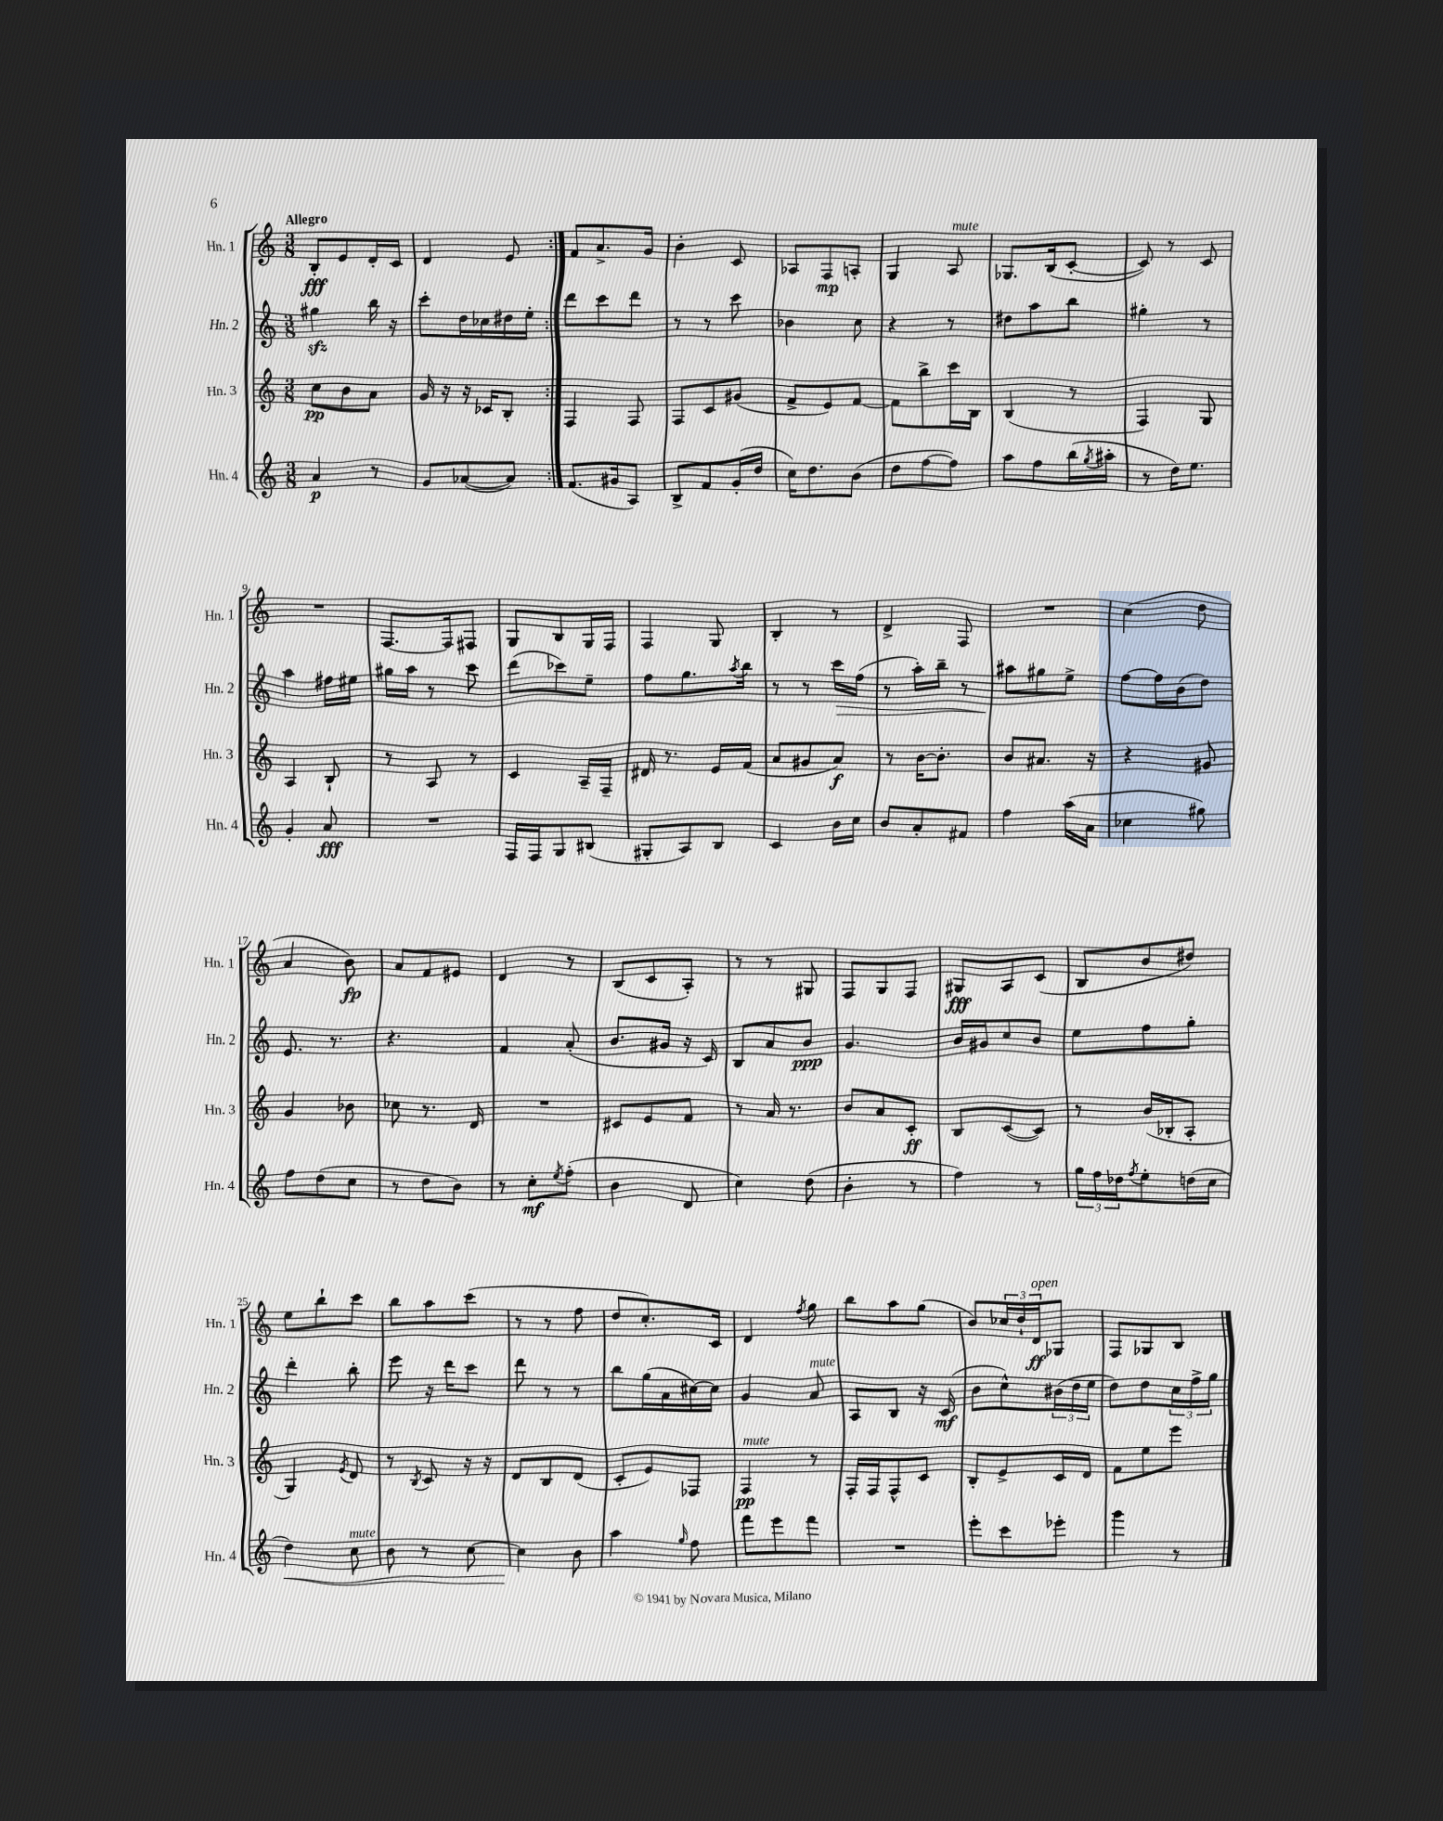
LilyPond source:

<<
\new StaffGroup <<
\new Staff = "s0" \with { instrumentName = "Hn. 1" shortInstrumentName = "Hn. 1" } {
    \clef treble \key c \major \numericTimeSignature \time 3/8 \tempo "Allegro"
    \repeat volta 2 { b8-.\fff e'8 d'16-. c'16 |
    d'4 e'8 | }
    f'8 a'8.-> g'16 |
    b'4-. c'8 |
    aes8 f8\mp a8-. |
    g4 a8^\markup { \italic "mute" } |
    ges8. b16( c'8~-. |
    c'8) r8 c'8 |
    R4. |
    f8.~ f16 fis8 |
    g8 b8 g16 f16 |
    f4 g8 |
    b4-. r8 |
    d'4-> f8 |
    R4. |
    c''4( d''8 |
    a'4 b'8\fp) |
    a'8 f'8 eis'8 |
    d'4 r8 |
    b8( c'8 a8-.) |
    r8 r8 gis8 |
    f8 g8 f8 |
    gis8\fff a8 c'8( |
    b8 b'8 dis''8) |
    e''8 b''8-! c'''8 |
    b''8 a''8 c'''8( |
    r8 r8 f''8 |
    d''8 c''8.-.) c'16 |
    d'4 \acciaccatura { f''8 } g''8 |
    b''8 a''8 g''8( |
    b'8) \tuplet 3/2 { ces''16 d''16-! d'16\ff^\markup { \italic "open" } } ges8 |
    f8 ges8 b8 \bar "|." |
}
\new Staff = "s1" \with { instrumentName = "Hn. 2" shortInstrumentName = "Hn. 2" } {
    \clef treble \key c \major \numericTimeSignature \time 3/8
    \repeat volta 2 { gis''4\sfz b''16 r16 |
    c'''8-. d''16 ces''16 dis''16 e''16-. | }
    d'''8 c'''8 d'''8 |
    r8 r8 c'''8 |
    bes'4 c''8 |
    r4 r8 |
    dis''8 a''8 b''8 |
    gis''4-. r8 |
    a''4 fis''16 eis''16 |
    gis''16 a''16 r8 c'''8 |
    d'''8( ces'''8) e''8-- |
    f''8 g''8. \acciaccatura { a''8 } b''16 |
    r8 r8 c'''16\> f''16( |
    r8 a''16-.) b''16-- r8 |
    ais''8\! gis''8 e''8-> |
    f''8~ f''16 b'16( d''8) |
    e'8. r8. |
    r4. |
    f'4 a'8-.( |
    b'8. gis'16 r16 c'16) |
    b8 a'8 b'8\ppp |
    g'4. |
    b'16 gis'16 c''8 b'8 |
    e''8 f''8 g''8-. |
    d'''4-. b''8-. |
    e'''8 r16 d'''16 c'''8 |
    d'''8 r8 r8 |
    b''8 g''16( a'16 cis''16~) cis''16 |
    g'4 a'8^\markup { \italic "mute" } |
    a8 b8 r16 c'16\mf( |
    b'8 c''8-^) \tuplet 3/2 { bis'16( d''16 e''16 } |
    d''8) d''8 \tuplet 3/2 { c''16 f''16-> g''16 } \bar "|." |
}
\new Staff = "s2" \with { instrumentName = "Hn. 3" shortInstrumentName = "Hn. 3" } {
    \clef treble \key c \major \numericTimeSignature \time 3/8
    \repeat volta 2 { c''8\pp b'8 a'8 |
    g'16 r16 r16 ces'16 b8-. | }
    f4 f8 |
    f8 c'8 gis'8( |
    f'8-> e'8) f'8~ |
    f'8 b''8-> c'''16 b16 |
    b4( r8 |
    f4) g8 |
    a4 b8-! |
    r8 a8 r8 |
    c'4 a16-- f16-- |
    dis'16 r8. e'16 f'16( |
    a'8 gis'8 a'8\f) |
    r8 b'16~ b'8.-. |
    b'8 ais'8. r16 |
    r4 gis'8 |
    g'4 bes'8 |
    ces''8 r8. d'16 |
    R4. |
    cis'8 e'8 f'8 |
    r8 a'16 r8. |
    b'8 a'8 c'8-.\ff |
    b8 c'8~( c'8) |
    r8 b'16( bes16-. a8-. |
    g4) \acciaccatura { e'8 } d'8 |
    r8 \acciaccatura { b8 } c'8 r16 r16 |
    d'8 b8 d'8( |
    c'8-. e'8) fes8 |
    f4\pp^\markup { \italic "mute" } r8 |
    f16-. f16 f8-^ c'8 |
    b8-. e'8-> c'16 d'16 |
    f'8 e''8 e'''8 \bar "|." |
}
\new Staff = "s3" \with { instrumentName = "Hn. 4" shortInstrumentName = "Hn. 4" } {
    \clef treble \key c \major \numericTimeSignature \time 3/8
    \repeat volta 2 { a'4\p r8 |
    g'8 aes'8~( aes'8) | }
    f'8.( gis'16 a8) |
    b8-> f'8 g'16-.( d''16 |
    c''16) d''8. b'8( |
    d''8 f''8~ f''8) |
    a''8 f''8 b''16( \acciaccatura { g''8 } ais''16-. |
    r8 d''16) e''8. |
    g'4-. a'8\fff |
    R4. |
    f16 f16 g8 bis8( |
    gis8-. a8) b8 |
    c'4 b'16 c''16 |
    b'8 a'8-. fis'8 |
    f''4 a''16( a'16 |
    ces''4 gis''8) |
    f''8 d''8( c''8 |
    r8 d''8 b'8) |
    r8 c''8-.\mf \acciaccatura { e''8 } f''8-.( |
    b'4 d'8 |
    c''4) d''8( |
    b'4-. r8 |
    f''4) r8 |
    \tuplet 3/2 { g''16 f''16 des''16 } \acciaccatura { f''8 } e''8-. d''16( c''16 |
    d''4\<) c''8^\markup { \italic "mute" } |
    b'8 r8 c''8~ |
    c''4\! b'8 |
    a''4 \grace { g''16 } f''8 |
    f'''8 e'''8 f'''8 |
    R4. |
    e'''8-. c'''8 ees'''8-. |
    g'''4 r8 \bar "|." |
}
>>
>>
